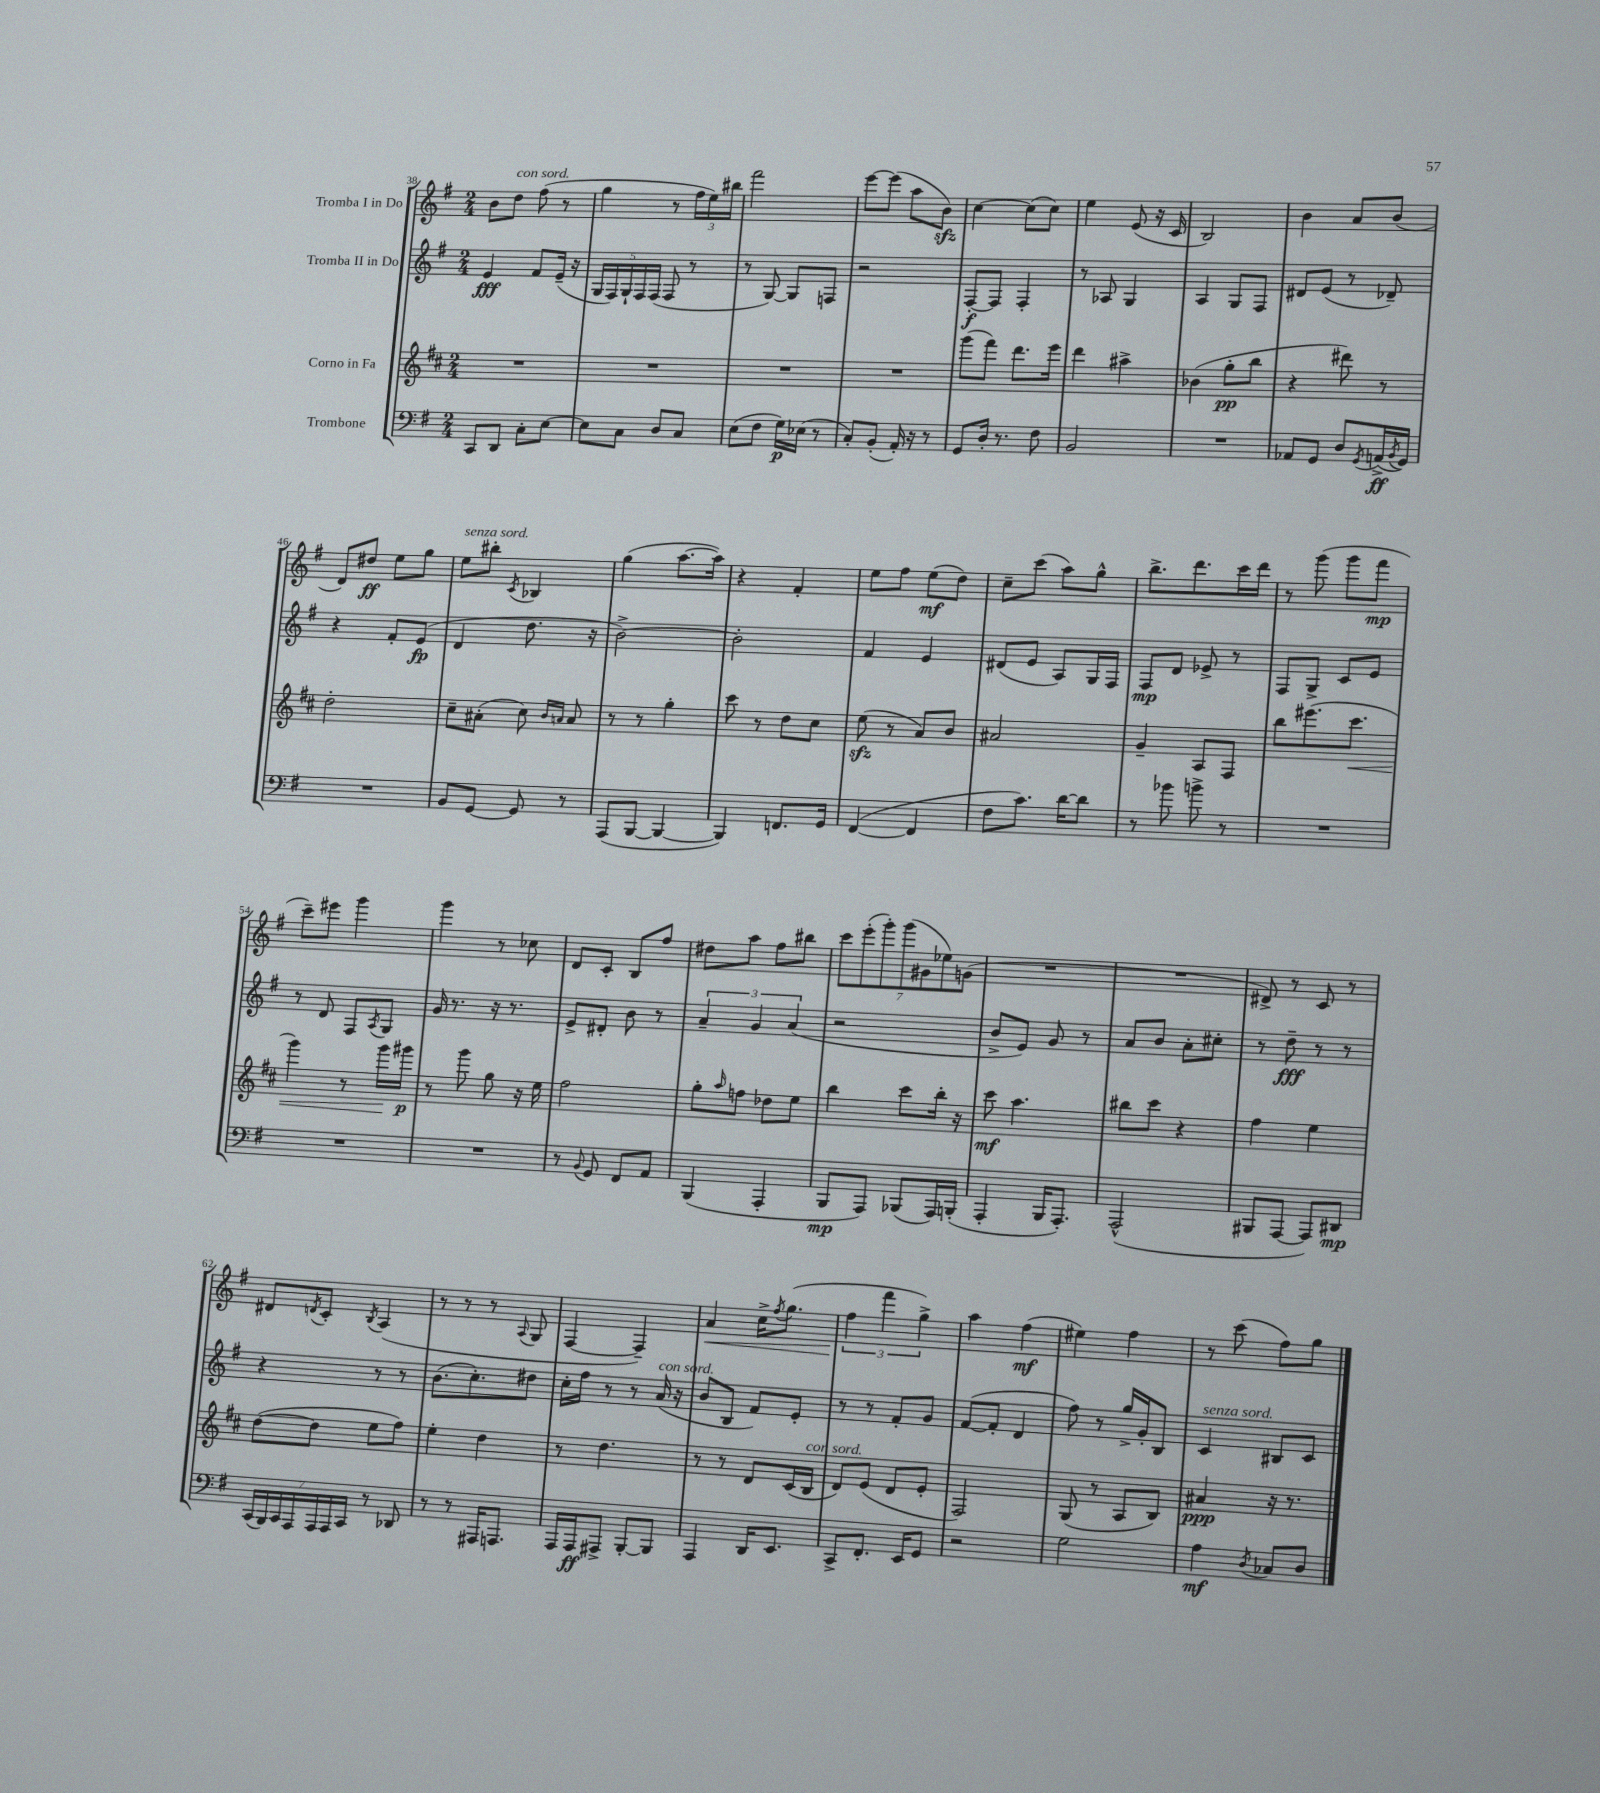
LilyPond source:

<<
\new StaffGroup <<
\new Staff = "s0" \with { instrumentName = "Tromba I in Do" } {
    \clef treble \key g \major \numericTimeSignature \time 2/4
    b'8 d''8^\markup { \italic "con sord." } fis''8( r8 |
    g''4 r8 \tuplet 3/2 { fis''16 e''16) bis''16 } |
    fis'''2 |
    e'''8~ e'''8( a''8 b'8\sfz) |
    c''4~ c''8( c''8) |
    e''4 e'8( r16 c'16 |
    b2) |
    b'4 a'8 b'8( |
    d'8) dis''8\ff e''8 g''8 |
    e''8^\markup { \italic "senza sord." } bis''8-. \acciaccatura { c'8 } bes4 |
    g''4( a''8.~ a''16) |
    r4 fis'4-. |
    e''8 fis''8 e''8\mf( d''8) |
    c''8-- c'''8( a''8) g''8-^ |
    b''8.-> d'''8. c'''16 d'''16 |
    r8 g'''8( g'''8 fis'''8\mp |
    c'''8--) eis'''8 g'''4 |
    g'''4 r8 ces''8 |
    d'8 c'8-. b8 fis''8 |
    dis''8 a''8 fis''8 bis''8 |
    \tuplet 7/4 { c'''8 e'''8-.( g'''8-.) g'''8( gis'8 ees''8) g'8( } |
    R2 |
    R2 |
    dis'8->) r8 c'8 r8 |
    dis'8 \acciaccatura { d'8 } c'8-. \acciaccatura { b8 } a4( |
    r8 r8 r8 \appoggiatura { a8 } g8 |
    fis4~ fis4--) |
    a'4\< c''16-> \acciaccatura { fis''8 } g''8.( |
    \tuplet 3/2 { fis''4\! fis'''4 g''4->) } |
    a''4 fis''4\mf( |
    eis''4) fis''4 |
    r8 c'''8( fis''8) g''8 \bar "|." |
}
\new Staff = "s1" \with { instrumentName = "Tromba II in Do" } {
    \clef treble \key g \major \numericTimeSignature \time 2/4
    e'4\fff fis'8 e'16--( r16 |
    \tuplet 5/4 { g16 fis16) g16-! fis16 fis16( } fis8 r8 |
    r8 g8~) g8 f8 |
    r2 |
    fis8~-.\f fis8 fis4-. |
    r8 aes8 g4 |
    a4 g8 fis8 |
    dis'8 e'8( r8 des'8--) |
    r4 fis'8-. e'8\fp( |
    d'4 d''8. r16 |
    b'2~->) |
    b'2-. |
    fis'4 e'4 |
    dis'8( e'8 a8) g16 fis16 |
    fis8\mp d'8 ees'8-> r8 |
    fis8 g8-> c'8 e'8 |
    r8 d'8 fis8 \acciaccatura { a8 } g8 |
    g'16 r8. r16 r8. |
    e'8-> dis'8-. b'8 r8 |
    \tuplet 3/2 { a'4-- g'4 a'4( } |
    r2 |
    b'8-> e'8) g'8 r8 |
    a'8 b'8 a'8-. cis''8-. |
    r8 d''8--\fff r8 r8 |
    r4 r8 r8 |
    b'8.( c''8.-.) dis''8 |
    c''16-. fis''16 r8 r8 a'16^\markup { \italic "con sord." }( r16 |
    b'8 b8 fis'8) e'8-. |
    r8 r8 fis'8-. g'8 |
    fis'8~( fis'8-. d'4 |
    fis''8) r8 g''16-> g'16-. b8 |
    c'4^\markup { \italic "senza sord." } bis8 c'8 \bar "|." |
}
\new Staff = "s2" \with { instrumentName = "Corno in Fa" } {
    \clef treble \key d \major \numericTimeSignature \time 2/4
    R2 |
    R2 |
    R2 |
    R2 |
    g'''8( fis'''8) d'''8. e'''16 |
    d'''4 ais''4-> |
    bes'4( g''8-.\pp b''8 |
    r4 dis'''8) r8 |
    d''2-. |
    cis''8-- ais'8-.( cis''8) \grace { b'16 a'16 } a'8 |
    r8 r8 g''4-. |
    cis'''8 r8 d''8 cis''8 |
    e''8\sfz( r8 a'8) b'8 |
    ais'2 |
    g'4-- a8 fis8 |
    b''8 eis'''8.( cis'''8.\< |
    g'''4) r8 g'''16\! gis'''16\p |
    r8 g'''8 g''8 r16 e''16 |
    fis''2 |
    g''8-. \grace { a''16 } f''8 des''8 e''8 |
    b''4 cis'''8 b''16-. r16 |
    cis'''8\mf a''4. |
    bis''8 cis'''8 r4 |
    fis''4 e''4 |
    d''8~( d''8 e''8 fis''8) |
    e''4-. d''4 |
    r8 d''4. |
    r8 r8 d'8 cis'16( b16^\markup { \italic "con sord." } |
    d'8) e'8( d'8 e'8-. |
    fis2) |
    g8( r8 a8 b8) |
    ais'4\ppp r16 r8. \bar "|." |
}
\new Staff = "s3" \with { instrumentName = "Trombone" } {
    \clef bass \key g \major \numericTimeSignature \time 2/4
    c,8 d,8 c8-. e8~ |
    e8 c8 d8 c8 |
    e8( fis8 g16\p) ees16( r8 |
    c8-.) b,8-.( a,16-.) r16 r8 |
    g,8 d16-. r8. fis8 |
    b,2 |
    R2 |
    aes,8 g,8 d8 \acciaccatura { g,8 } a,16->\ff( \acciaccatura { b,8 } g,16) |
    R2 |
    b,8 g,8~ g,8 r8 |
    a,,8( b,,8~ b,,4~ |
    b,,4) f,8. g,16 |
    fis,4~( fis,4 |
    fis8 c'8.) d'16~ d'8 |
    r8 bes'8 b'8-> r8 |
    R2 |
    R2 |
    R2 |
    r8 \appoggiatura { b,8 } g,8 fis,8 a,8 |
    b,,4( a,,4-. |
    b,,8\mp a,,8) bes,,8( a,,16) b,,16-.( |
    a,,4-. b,,16 a,,8.-.) |
    a,,2-^( |
    bis,,8 a,,8~ a,,8) dis,8\mp |
    \tuplet 7/4 { c,16( b,,16) c,16 a,,16 a,,16 a,,16 c,16 } r8 des,8 |
    r8 r8 ais,,16 a,,8. |
    a,,16 a,,16\ff ais,,8-> b,,8~-. b,,8 |
    a,,4 d,16 e,8. |
    c,8-> fis,8.-. e,16 g,8 |
    r2 |
    g2 |
    a4\mf \acciaccatura { d8 } ces8 d8 \bar "|." |
}
>>
>>
\layout { \context { \Score currentBarNumber = #38 } }
